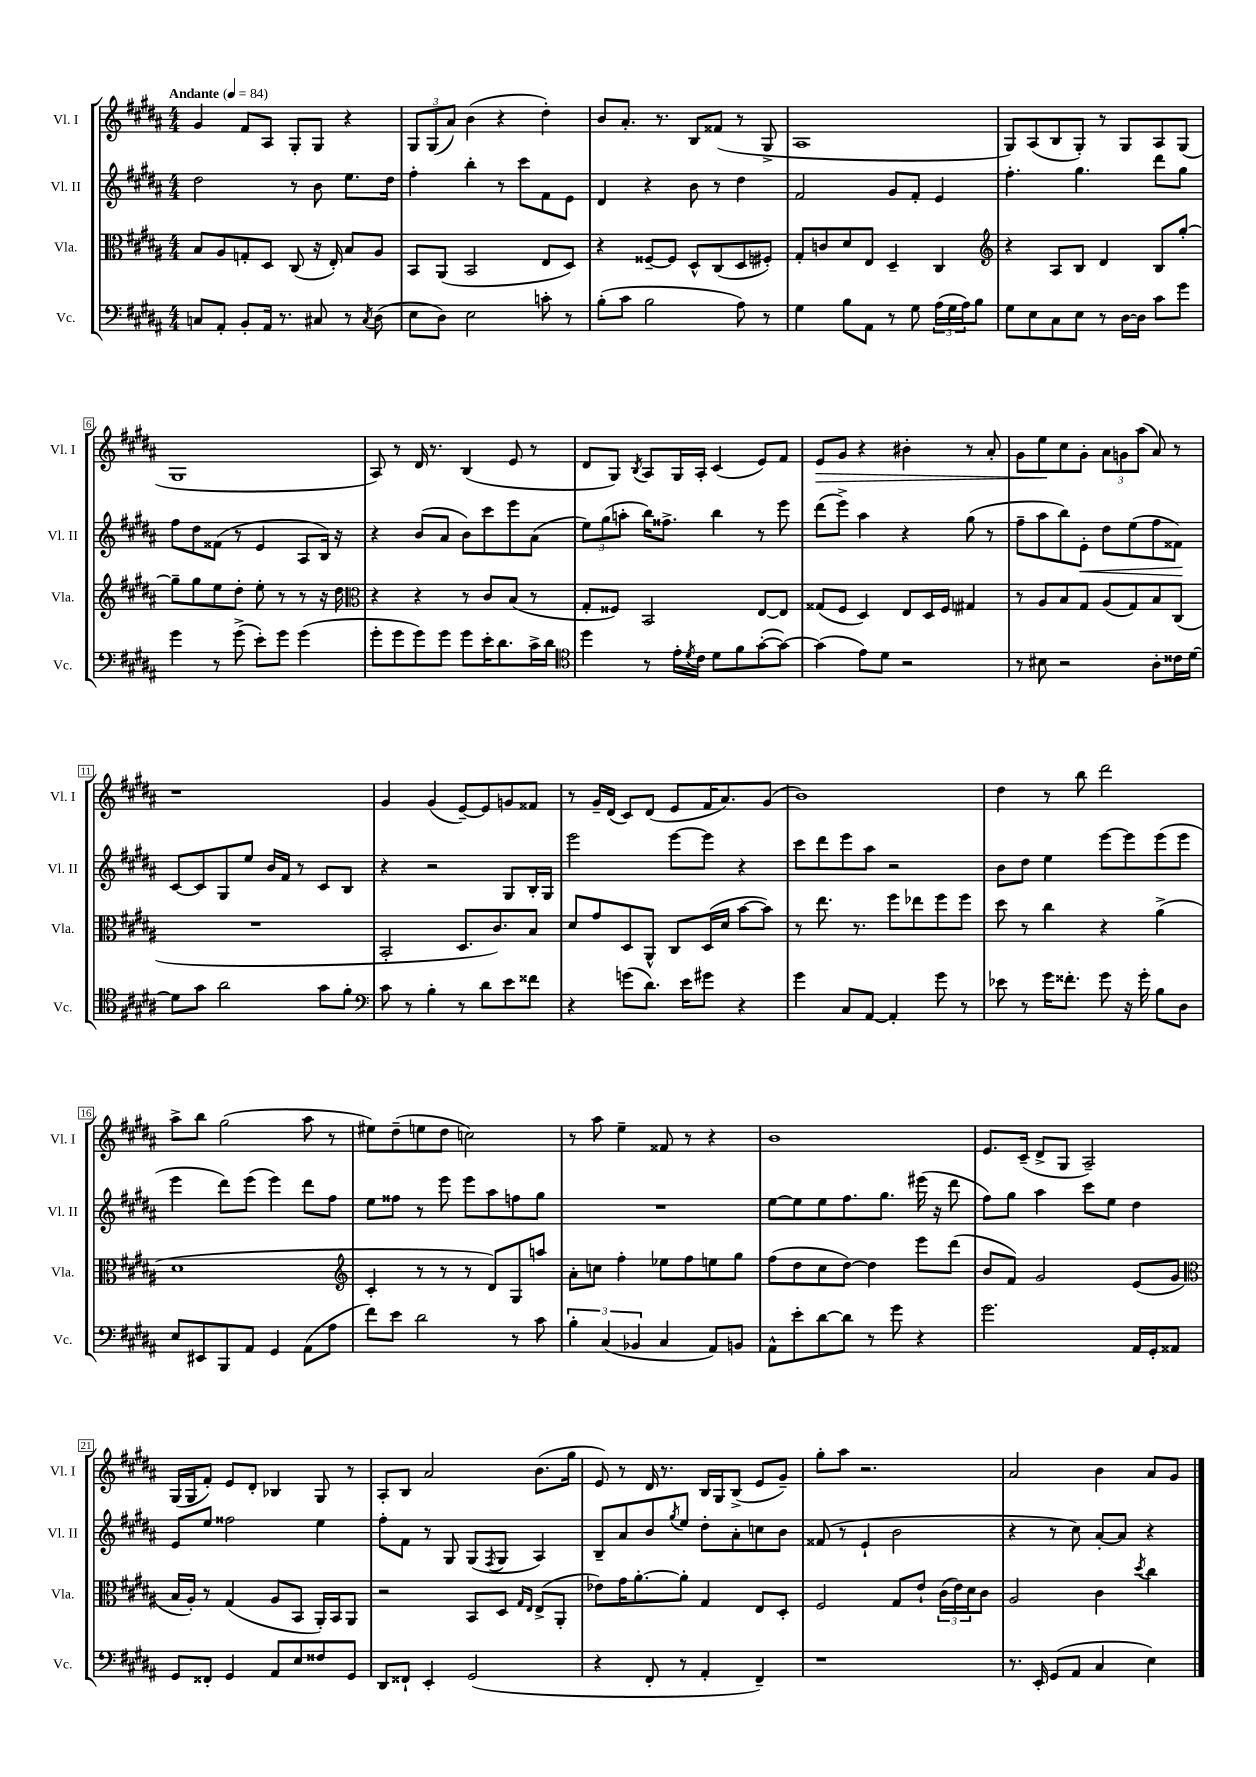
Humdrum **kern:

**kern	**kern	**kern	**kern
*staff4	*staff3	*staff2	*staff1
*clefF4	*clefC3	*clefG2	*clefG2
*k[f#c#g#d#a#]	*k[f#c#g#d#a#]	*k[f#c#g#d#a#]	*k[f#c#g#d#a#]
*M4/4	*M4/4	*M4/4	*M4/4
*MM84	*MM84	*MM84	*MM84
8C/L	8B/L	2dd#\	4g#/
8AA#'/J	8A#/	.	.
8BB'/L	8G'/	.	8f#/L
16AA#/Jk	8D#/J	.	8A#/J
8.r	.	.	.
.	(8C#/	8r	8G#'/L
8C#/	16r	8b\	8G#/J
.	16E'/)	.	.
8r	8B/L	8.ee\L	4r
8qC#/	.	.	.
(8D#\	8A#/J	.	.
.	.	16dd#\Jk	.
=	=	=	=
8E\L	8BB/L	4ff#'\	12G#/L
.	.	.	(12G#/
8D#\J)	(8AA#/J	.	.
.	.	.	12a#/J)
2E\	2BB/	4bb'\	(4b\
.	.	8r	4r
.	.	8ccc#\L	.
8c'\	8E/L	8f#\	4dd#'\)
8r	8D#/J)	8e\J	.
=	=	=	=
(8B'\L	4r	4d#/	8b/L
8c#\J	.	.	8.a#'/J
2B\	[8F##~/L	4r	.
.	.	.	8.r
.	8F##/]J	.	.
.	8D#^^/L	8b\	8B/L
.	(8C#/	8r	(8f##/J
8A#\)	8D#/	4dd#\	8r
8r	8F#'/J)	.	8G#^/
=	=	=	=
4G#\	8G#'/L	2f#/	1A#
.	8c/	.	.
8B\L	8d#/	.	.
8AA#\J	8E/J	.	.
8r	4D#~/	8g#/L	.
8G#\	.	8f#'/J	.
(24A#\LL	4C#/	4e/	.
24G#\	.	.	.
24A#\J)	.	.	.
8B\J	.	.	.
=	=	=	=
*	*clefG2	*	*
8G#\L	4r	4.ff#'\	8G#/L)
8E\	.	.	(8A#/
8C#\	8A#/L	.	8B/
8E\J	8B/J	4.gg#\	8G#'/J)
8r	4d#/	.	8r
[16D#\LL	.	.	8G#/L
16D#\]JJ	.	.	.
8c#\L	8B/L	8ddd#\L	8A#/
8g#\J	[8gg#'/J	8gg#\J	(8G#/J
=	=	=	=
4g#\	8gg#~\]L	8ff#\L	1G#
.	8gg#\	8dd#\	.
8r	8ee\	(8f##\J	.
(8g#^\	8dd#'\J	8r	.
8e'\L)	8ee'\	4e/	.
8g#\J	8r	.	.
(4g#\	8r	8A#/L	.
.	16r	16B/Jk)	.
.	16dd#\	16r	.
=	=	=	=
*	*clefC3	*	*
8g#'\L	4r	4r	8A#/)
8g#\	.	.	8r
8g#\)	4r	(8b/L	16d#/
.	.	.	8.r
8g#\J	.	8a#/J	.
8g#\L	8r	8b\L)	(4B/
16e'\K	8c#/L	8ccc#\	.
8.d#\	.	.	.
.	(8B/J	8eee\	8e/
16c#^\L	8r	(8a#\J	8r
16d#\JJ	.	.	.
=	=	=	=
*clefC4	*	*	*
4dd#\	8G#'/L	12ee\L)	8d#/L
.	.	(12gg#\	.
.	8F##/J)	.	8G#/J)
.	.	12aa'\J	.
.	.	.	8qB/
8r	2BB/	16bb\LK)	8A#/L
.	.	8.ff##^\J	.
16e'\LL	.	.	16G#/L
8qd#/	.	.	.
16c#\JJ	.	.	16A#'/JJ
8d#\L	.	4bb\	(4c#/
8f#\	.	.	.
([8g#'\	[8E/L	8r	8e/L)
8g#\_J)	8E/]J	8eee\	8f#/J
=	=	=	=
(4g#\]	(8G##/L	(8ddd#\L	8e/L
.	8F#/J	8eee^\J)	8g#/J
8e\L)	4D#/)	4aa#\	4r
8d#\J	.	.	.
2r	8E/L	4r	4b#'\
.	16D#/L	.	.
.	16F#/JJ	.	.
.	4G#/	(8gg#\	8r
.	.	8r	8a#'/
=	=	=	=
8r	8r	8ff#~\L	8g#\L
8B#\	8A#/L	8aa#\	8ee\
2r	8B/	8bb\)	8cc#\
.	8G#/J	8e'\J	8g#'\J
.	(8A#/L	8dd#\L	12a#\L
.	.	.	12g\
.	8G#/)	(8ee\	.
.	.	.	(12aa#\J
8A#'\L	8B/	8ff#\	8a#/)
16c##\L	(8C#/J	8f##\J)	8r
[16d#\JJ	.	.	.
=	=	=	=
8d#\]L	1r	[8c#/L	1r
8g#\J	.	8c#/]	.
2a#\	.	8G#/	.
.	.	8ee/J	.
.	.	16b/LL	.
.	.	16f#/JJ	.
.	.	8r	.
8g#\L	.	8c#/L	.
8f#'\J	.	8B/J	.
=	=	=	=
*clefF4	*	*	*
8c#\	2BB'/	4r	4g#/
8r	.	.	.
4B'\	.	2r	(4g#/
8r	8.D#/L	.	[8e~/L)
8d#\L	.	.	8e/]
.	8.c#/)	.	.
8e\	.	8G#/L	8g/
8f##\J	8B/J	16B'/L	8f##/J
.	.	16G#/JJ	.
=	=	=	=
4r	8d#/L	2eee\	8r
.	8g#/	.	16g#~/LL
.	.	.	(16d#/JJ
(8g\L	8D#/	.	8c#/L)
8.d#\J)	8AA#^^/J	.	(8d#/J
.	8C#/L	[8eee\L	8e/L
16e\LK	.	.	.
8g#\J	(16D#/L	8eee\]J	16f#/K
.	16d#/JJ	.	8.a#/)
4r	[8b\L	4r	.
.	8b\]J)	.	(8g#/J
=	=	=	=
4g#\	8r	8ccc#\L	1b)
.	8.ee\	8ddd#\	.
8C#/L	.	8eee\	.
.	8.r	.	.
[8AA#/J	.	8aa#\J	.
4AA#'/]	8ff#\L	2r	.
.	8ee-\	.	.
8g#\	8ff#\	.	.
8r	8ff#\J	.	.
=	=	=	=
8e-\	8dd#\	8b\L	4dd#\
8r	8r	8dd#\J	.
16g#\LK	4cc#\	4ee\	8r
8.f##'\J	.	.	.
.	.	.	8bb\
8g#\	4r	[8eee\L	2ddd#\
16r	.	8eee\]	.
16g#'\	.	.	.
8B\L	(4a#^\	(8eee\	.
8D#\J	.	8eee\J	.
=	=	=	=
8E/L	1d#	4eee\	8aa#^\L
8EE#/	.	.	8bb\J
8BBB/	.	8ddd#\L)	(2gg#\
8AA#/J	.	(8eee\J	.
4GG#/	.	4eee\)	.
(8AA#\L	.	8ddd#\L	8aa#\
8A#\J	.	8ff#\J	8r
=	=	=	=
*	*clefG2	*	*
8f#\L)	4c#'/	8ee\L	8ee#\L)
8e\J	.	8ff##\J	(8dd#~\
2d#\	8r	8r	8ee\
.	8r	8eee\	8dd#\J
.	8r	8eee\L	2cc\)
.	8d#/L)	8aa#\	.
8r	8G#/	8ff\	.
8c#\	8aa/J	8gg#\J	.
=	=	=	=
6B'\	8a#'\L	1r	8r
.	8cc\J	.	8aa#\
(6C#/	.	.	.
.	4ff#'\	.	4ee~\
6BB-/	.	.	.
4C#/	8ee-\L	.	8f##/
.	8ff#\	.	8r
8AA#/L)	8ee\	.	4r
8BB/J	8gg#\J	.	.
=	=	=	=
8AA#^^\L	(8ff#\L	[8ee\L	1b
8e'\	8dd#\	8ee\]	.
[8d#\	8cc#\	8ee\	.
8d#\]J	[8dd#\J)	8.ff#\	.
8r	4dd#\]	.	.
.	.	8.gg#\J	.
8g#\	.	.	.
4r	8eee\L	(16eee#\	.
.	.	16r	.
.	(8ddd#\J	8ddd#\	.
=	=	=	=
2.g#\	8b/L	8ff#\L)	8.e/L
.	8f#/J)	8gg#\J	.
.	.	.	(16c#~/Jk
.	2g#/	4aa#\	8d#^/L
.	.	.	8G#/J
.	.	8ccc#\L	2A#~/)
.	.	8ee\J	.
16AA#/LL	(8e/L	4dd#\	.
16GG#'/J	.	.	.
8AA##/J	8g#/J	.	.
=	=	=	=
*	*clefC3	*	*
8GG#/L	16B/LL	8e/L	(16G#/LL
.	16A#'/JJ)	.	16G#/J
8FF##'/J	8r	8ee/J	8f#'/J)
4GG#/	(4G#/	2ff##\	8e/L
.	.	.	8d#'/J
8AA#/L	8A#/L	.	4B-/
8E/	8BB/J	.	.
8F##/	16AA#'/LL)	4ee\	8G#/
.	16BB/J	.	.
8GG#/J	8AA#/J	.	8r
=	=	=	=
8DD#/L	2r	8ff#'\L	8A#'/L
8FF##`/J	.	8f#\J	8B/J
4EE'/	.	8r	2a#/
.	.	8G#/	.
(2GG#/	8BB/L	(8G#/L	.
.	.	8qF#/	.
.	8D#/J	8G#/J	.
.	16qqG#/LL	.	.
.	16qqE/JJ	.	.
.	(8E^/L	4A#/)	(8.b\L
.	8AA#'/J	.	.
.	.	.	16gg#\Jk
=	=	=	=
4r	8e-\L)	8B~/L	8e/)
.	16g#\K	8a#/	8r
.	[8.a#'\	.	.
8FF#'/	.	8b/	16d#/
.	.	.	8.r
.	.	8qgg#/	.
8r	8a#'\]J	8ee/J	.
4AA#'/	4G#/	8dd#'\L	16B/LL
.	.	.	16G#/J
.	.	8a#'\	(8B^/J
4FF#~/)	8E/L	8cc\	8e/L
.	8D#'/J	8b\J	8g#~/J)
=	=	=	=
1r	2F#/	(8f##/	8gg#'\L
.	.	8r	8aa#\J
.	.	4e`/	2.r
.	8G#/L	2b\	.
.	8e`/J	.	.
.	(24c#\LL	.	.
.	24e\)	.	.
.	24d#\J	.	.
.	8c#\J	.	.
=	=	=	=
8.r	2A#/	4r	2a#/
16EE'/	.	.	.
(8GG#/L	.	8r	.
8AA#/J	.	8cc#\)	.
4C#/	4c#\	[8a#'/L	4b\
.	.	8a#/]J	.
.	8qdd#/	.	.
4E\)	4cc#\	4r	8a#/L
.	.	.	8g#/J
==	==	==	==
*-	*-	*-	*-
